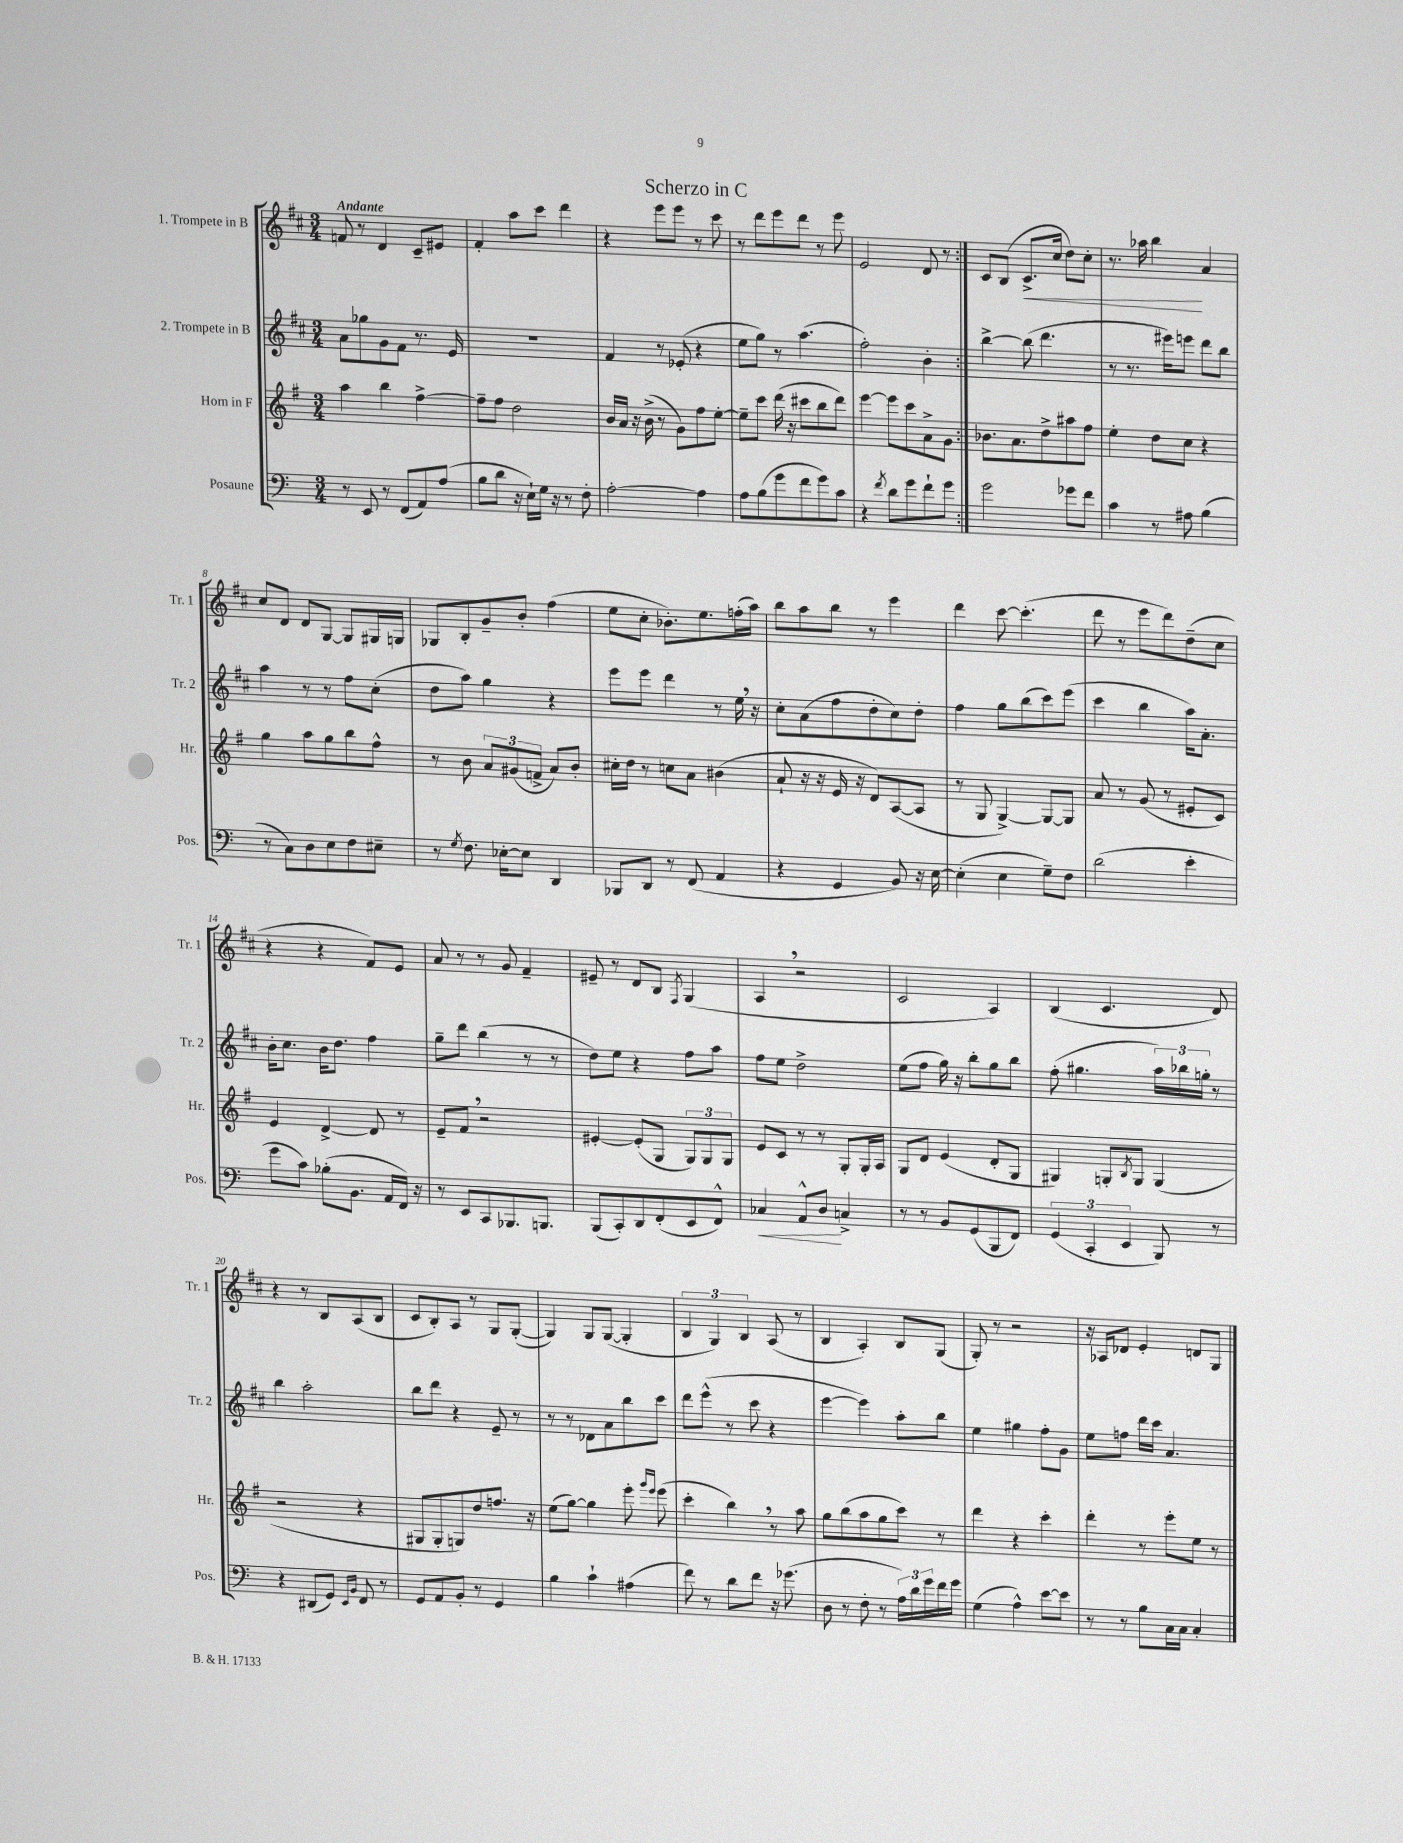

**kern	**kern	**kern	**kern
*staff4	*staff3	*staff2	*staff1
*clefF4	*clefG2	*clefG2	*clefG2
*k[]	*k[f#]	*k[f#c#]	*k[f#c#]
*M3/4	*M3/4	*M3/4	*M3/4
8r	4aa	8a	8f
8EE	.	8gg-	8r
8r	4bb	8g	4d
(8FF	.	8f#	.
8AA)	[4ff#^	8.r	8c#~
(8A	.	.	8e#
.	.	16e	.
=	=	=	=
8B	8ff#~]	2.r	4f#'
8d	8ff#	.	.
16r	2dd	.	8aa
16E`)	.	.	.
16G	.	.	8ccc#
16r	.	.	.
8r	.	.	4ddd
8F'	.	.	.
=	=	=	=
[2A'	16b	4f#	4r
.	16a	.	.
.	16r	.	.
.	(16b^	.	.
.	8r	8r	8eee
.	8g)	(8e-'	8eee
4A]	8ff#	4r	8r
.	[8ee'	.	8ccc#
=	=	=	=
8A	8ee~]	8ee	8r
(8B	8ccc	8gg)	8ddd
8g	(16ddd	8r	8eee
.	16r	.	.
8f	8ccc#	(4.aa	8ddd
8g)	8bb	.	8r
8c	8ddd)	.	8eee
=	=	=	=
4r	[4eee	2ff#')	2e
8qf	.	.	.
8d	8eee]	.	.
8g	8ccc	.	.
8f`	8a^	4b'	8d
8g	8g	.	8r
=:|!	=:|!	=:|!	=:|!
2g	8.b-	[4bb^	8c#
.	.	.	(8B
.	8.a	.	.
.	.	(8bb]	8.c#^
.	8dd^	4.ddd	.
.	.	.	16cc#
8g-	8aa#	.	8dd)
8f	8ff#	.	8cc#'
=	=	=	=
4c	4ee'	8r	8.r
.	.	8.r	.
.	.	.	16aa-
8r	8dd	.	4bb
.	.	16eee#)	.
8A#	8cc	8eee	.
(4B	4r	8ddd	4a
.	.	8bb	.
=	=	=	=
8r	4gg	4aa	8cc#
8C)	.	.	8d
8D	8aa	8r	8d
8E	8gg	8r	[8G
8F	8bb	8ff#	8G]
8E#~	8ff#^^	(8cc#'	16G#
.	.	.	16G
=	=	=	=
8r	8r	8dd	8G-
8qG	.	.	.
8.F	8b	8aa)	8B'
.	12a	4gg	8g~
[16E-'	.	.	.
.	(12g#	.	.
8E-]	.	.	8b'
.	12f^	.	.
4DD	8a)	4r	(4ff#
.	8b'	.	.
=	=	=	=
8BBB-	16cc#'	8eee	8ee
.	16dd	.	.
8DD	8r	8eee	8cc#'
8r	8cc	4ddd	8.b-')
(8FF	8a	.	.
.	.	.	8.ee
4AA	(4b#	8r	.
.	.	16ee	(16ff'
.	.	16r	16aa)
=	=	=	=
4r	8a`	8cc#'	8bb
.	16r	(8a	8aa
.	16r	.	.
4GG	16e	8ff#	8bb
.	16r	.	.
.	8d)	8dd'	8r
8BB)	([8A	8cc#)	4eee
16r	8A]	8dd'	.
[16E	.	.	.
=	=	=	=
(4E']	8r	4ff#	4ddd
.	8G	.	.
4E	[4G^)	8gg	[8ccc#
.	.	(8bb	(4.ccc#']
8G~)	8G_	8ccc#)	.
8F	8G]	(8eee	.
=	=	=	=
(2d	8a	4ccc#	8ddd
.	8r	.	8r
.	(8g	4bb	8eee
.	8r	.	8ddd)
4e'	8e#'	16aa)	(8dd~
.	.	8.a'	.
.	8c)	.	8cc#
=	=	=	=
8g	4e	16b'	4r
.	.	8.cc#	.
8c)	.	.	.
(8B-'	[4d^	16b	4r
.	.	8.dd	.
8.BB	.	.	.
.	8d]	4ff#	8f#)
16AA	.	.	.
16FF)	8r	.	8e
16r	.	.	.
=	=	=	=
8r	8e~	8gg~	8a
8EE	8f#	8ddd	8r
8CC	2r	(4bb	8r
8.BBB-	.	.	8g
.	.	8r	4f#~
8.BBB	.	.	.
.	.	8r	.
=	=	=	=
(8BBB	[4e#'	8dd)	8e#~
8CC')	.	8ee	8r
8DD	(8e#']	4r	8d
(8FF'	8G	.	8B
.	.	.	8qF#
8EE	12G)	8ff#	(4G
.	12G	.	.
8FF^^)	.	8aa	.
.	12G	.	.
=	=	=	=
4C-	8e	8ff#	4A
.	8c	8ee	.
8AA^^	8r	2dd^	2r
8D	8r	.	.
4C^	8G'	.	.
.	16G'	.	.
.	16A	.	.
=	=	=	=
8r	8G	(8ee	2c#
8r	8d	8ff#	.
8BB	(4e	16gg)	.
.	.	16r	.
(8GG	.	8bb'	.
8BBB	8d'	8gg	4A)
8FF)	8G	8bb	.
=	=	=	=
(6GG	4G#)	(8ff#'	(4B
.	.	4.gg#	.
6CC'	.	.	.
.	8G'	.	4.c#
6EE	.	.	.
.	8qB	.	.
.	8G	.	.
8BBB)	(4G	24aa)	.
.	.	24bb-	.
.	.	24gg'	.
8r	.	8r	8d)
=	=	=	=
4r	2r	4bb	4r
(8DD#	.	2aa'	8r
8GG)	.	.	8B
16qqEE	.	.	.
16qqBB	.	.	.
8FF	4r	.	(8A
8r	.	.	8B
=	=	=	=
8GG	8G#	8bb	8c#
8AA	8G#'	8ddd	8B')
8BB'	8G)	4r	8A
8r	8dd	.	8r
4GG	8.ff	8e~	8G
.	.	8r	([8G'
.	16r	.	.
=	=	=	=
4B	(8ee	8r	4G])
.	[8gg)	8r	.
4c`	4gg]	8d-	8G
.	.	8a	([8G
(4A#	8eee'	8bb	4G']
.	16qqggg	.	.
.	16qqeee	.	.
.	(8eee	8ccc#	.
=	=	=	=
8f)	4ccc'	8ddd	6B
8r	.	(8eee^^	.
.	.	.	6G)
8d	4bb)	8r	.
.	.	.	6B
8f	.	8ccc#	.
16r	8r	4r	(8A
(8.g-	.	.	.
.	8aa	.	8r
=	=	=	=
8D	8gg	[4eee	4B
8r	(8bb	.	.
8F'	8aa	4eee])	4A')
8r	8gg	.	.
24A)	8ccc)	8aa'	8B
24d	.	.	.
24g	.	.	.
16f	8r	8bb	(8G
16g	.	.	.
=	=	=	=
(4G	4ddd	4ee	8G')
.	.	.	8r
4A^^)	4r	4gg#	2r
[8e	4ccc'	8ff#'	.
8e]	.	8g	.
=	=	=	=
8r	4ddd'	8ee	16r
.	.	.	16A-
8r	.	8ff	8d-
8B	8r	16ddd	4e'
.	.	16ccc#	.
16C	8eee'	4.a	.
16C	.	.	.
4C'	8ee	.	8d
.	8r	.	8G
==	==	==	==
*-	*-	*-	*-
